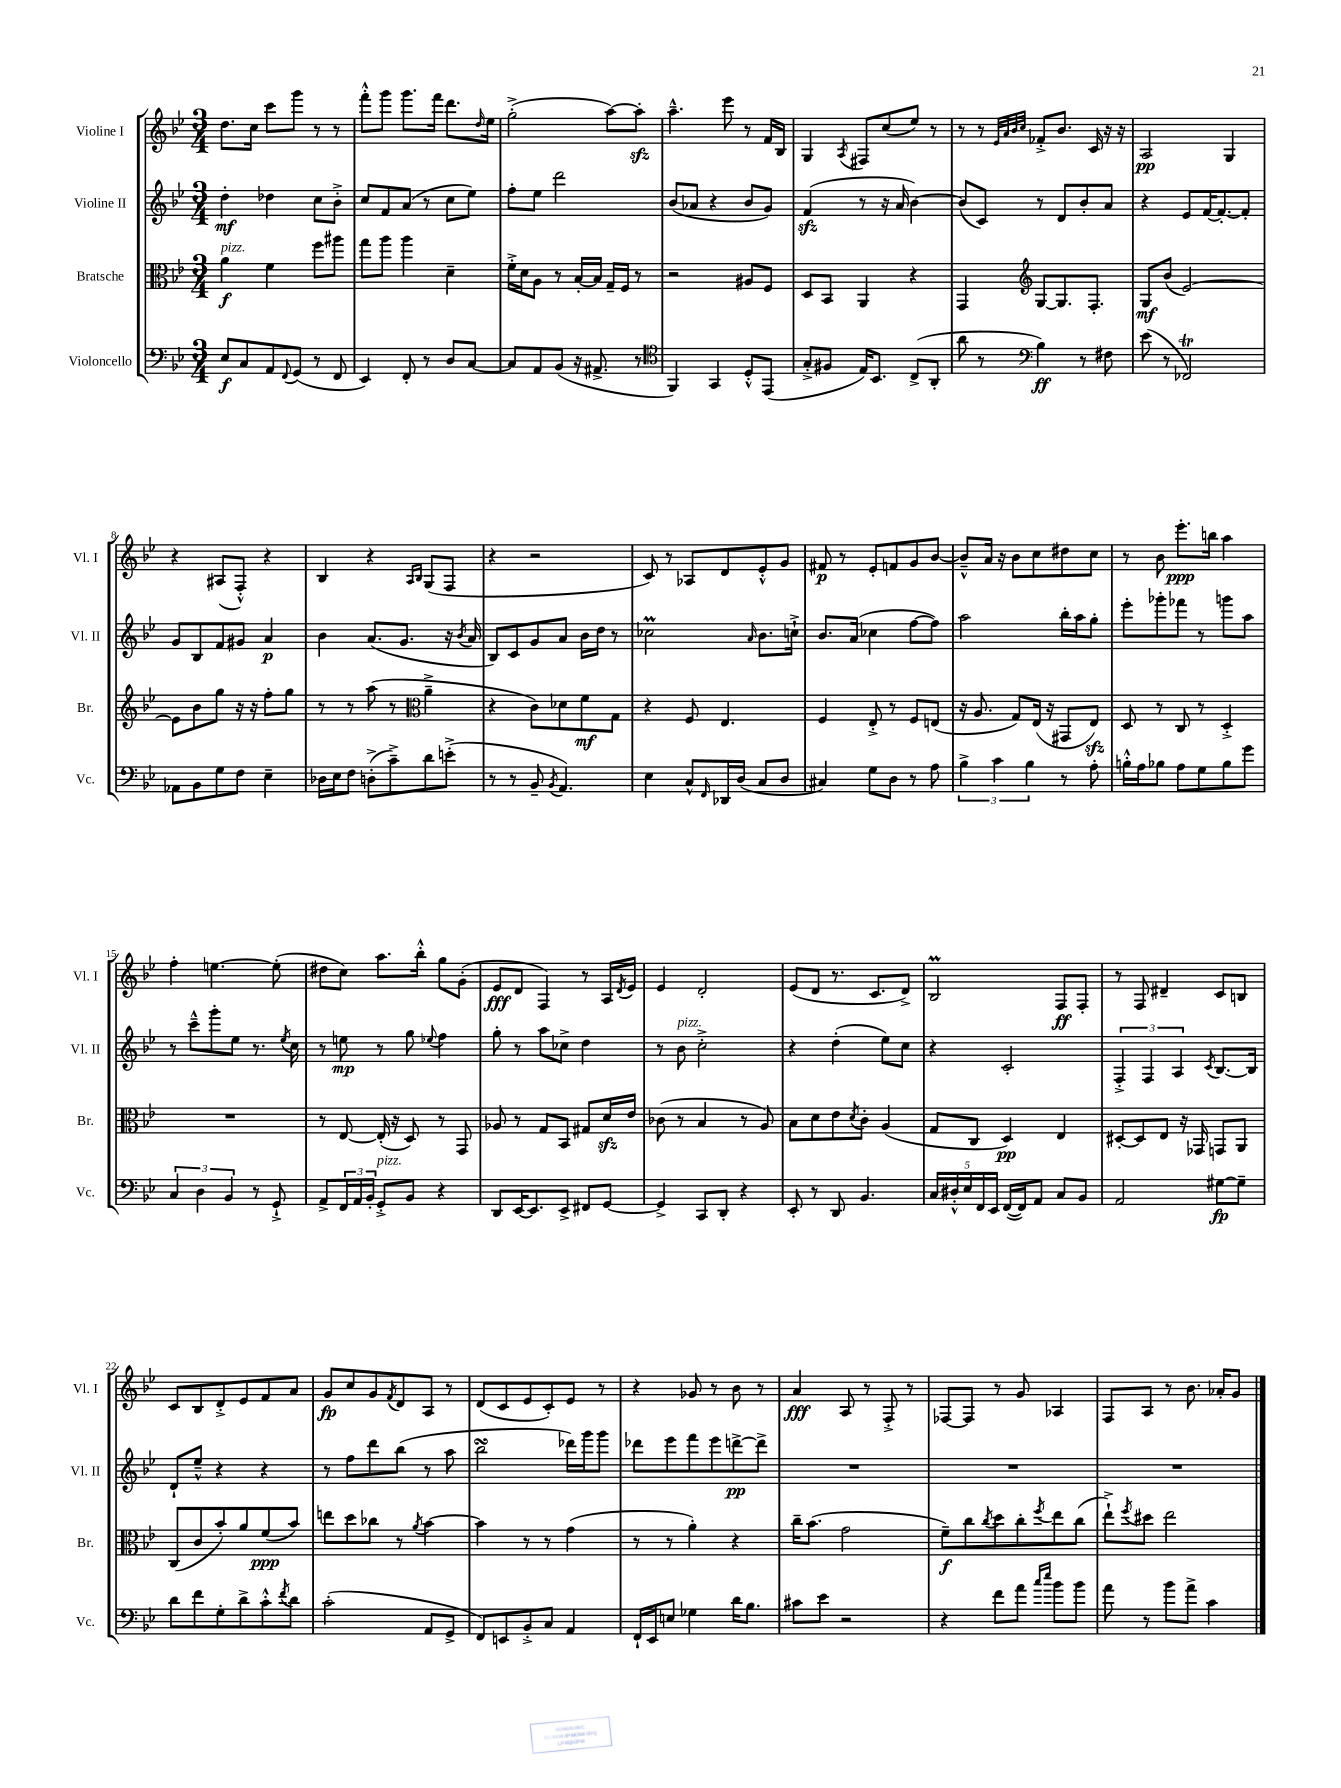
<<
\new StaffGroup <<
\new Staff = "s0" \with { instrumentName = "Violine I" shortInstrumentName = "Vl. I" } {
    \clef treble \key bes \major \numericTimeSignature \time 3/4
    d''8. c''16 c'''8 g'''8 r8 r8 |
    f'''8-.-^ g'''8 g'''8. f'''16 d'''8. \grace { d''16 } ees''16 |
    g''2-.->( a''8~) a''8-.\sfz |
    a''4.---^ ees'''8 r8 f'16 bes16 |
    g4 \acciaccatura { a8 } fis8 c''8( ees''8) r8 |
    r8 r8 \grace { ees'32 a'32 bes'32 c''32 } fes'8-.-> bes'8. c'16 r16 r16 |
    a2\pp g4 |
    r4 ais8( f8-.-^) r4 |
    bes4 r4 \grace { a16 bes16 } g8( f8 |
    r4 r2 |
    c'8) r8 aes8 d'8 ees'8-.-^ g'8 |
    fis'8\p r8 ees'8-. f'8 g'8 bes'8~ |
    bes'8---^ a'16 r16 bes'8 c''8 dis''8 c''8 |
    r8 bes'8 ees'''8.-.\ppp b''16 a''4 |
    f''4-. e''4.~ e''8-.( |
    dis''8 c''8) a''8. bes''16-.-^ g''8 g'8-.( |
    ees'8\fff d'8 f4) r8 a16 \acciaccatura { d'8 } ees'16 |
    ees'4 d'2-. |
    ees'8( d'8 r8. c'8. d'8->) |
    bes2\prall f8\ff f8-. |
    r8 f8 dis'4-- c'8 b8 |
    c'8 bes8 d'8-.-> ees'8 f'8 a'8 |
    g'8\fp c''8 g'8 \acciaccatura { f'8 } d'8 a8 r8 |
    d'8( c'8 ees'8 c'8-.) ees'8 r8 |
    r4 ges'8 r8 bes'8 r8 |
    a'4\fff a8 r8 f8-.-> r8 |
    fes8~ fes8 r8 g'8 aes4 |
    f8 a8 r8 bes'8. aes'16-. g'8 \bar "|." |
}
\new Staff = "s1" \with { instrumentName = "Violine II" shortInstrumentName = "Vl. II" } {
    \clef treble \key bes \major \numericTimeSignature \time 3/4
    d''4-.\mf des''4 c''8 bes'8-.-> |
    c''8 f'8 a'8( r8 c''8 ees''8) |
    f''8-. ees''8 d'''2 |
    bes'8( aes'8 r4 bes'8 g'8) |
    f'4\sfz( r8 r16 a'16 bes'4~) |
    bes'8( c'8) r8 d'8 bes'8-. a'8 |
    r4 ees'8 f'16~ f'8.~-. f'8-. |
    g'8 bes8 f'8 gis'8 a'4\p |
    bes'4 a'8.( g'8. r16 \acciaccatura { bes'8 } a'16 |
    bes8) c'8 g'8 a'8 bes'16 d''16 r8 |
    ces''2\prall \grace { a'16 } bes'8. c''16-!-> |
    bes'8. a'16( ces''4 f''8~ f''8) |
    a''2 bes''16-. a''16 g''8-. |
    ees'''8-. ges'''8-. fes'''8 r8 g'''8 a''8 |
    r8 c'''8---^ g'''8-. ees''8 r8. \acciaccatura { ees''8 } c''16 |
    r8 e''8\mp r8 g''8 \appoggiatura { ees''8 } f''4 |
    g''8-. r8 a''8 ces''8-> d''4 |
    r8 bes'8^\markup { \italic "pizz." } c''2-.-> |
    r4 d''4-.( ees''8) c''8 |
    r4 c'2-. |
    \tuplet 3/2 { f4-.-> f4 a4 } \acciaccatura { c'8 } bes8.~ bes16 |
    d'8-! ees''8---^ r4 r4 |
    r8 f''8 d'''8 bes''8( r8 a''8 |
    bes''2\turn des'''16) g'''16 g'''8 |
    des'''8 ees'''8 f'''8 ees'''8 d'''8~->\pp d'''8-> |
    R2. |
    R2. |
    R2. \bar "|." |
}
\new Staff = "s2" \with { instrumentName = "Bratsche" shortInstrumentName = "Br." } {
    \clef alto \key bes \major \numericTimeSignature \time 3/4
    a'4\f^\markup { \italic "pizz." } f'4 f''8 ais''8 |
    g''8 a''8 a''4 d'4-- |
    f'16-.-> d'16 a8 r8 bes16~-. bes16 g16-- f16 r8 |
    r2 ais8 f8 |
    d8 bes,8 a,4 r4 |
    g,4 \clef treble g8~ g8. f8.-. |
    g8\mf bes'8( ees'2~) |
    ees'8 bes'8 g''8 r16 r16 f''8-. g''8 |
    r8 r8 a''8( r8 \clef alto a'4---> |
    r4 c'8) des'8 f'8\mf g8 |
    r4 f8 ees4. |
    f4 ees8-.-> r8 f8 e8( |
    r16 a8. g8) ees16( r16 gis,8 ees8\sfz) |
    d8 r8 c8 r8 d4-.-> |
    R2. |
    r8 ees8~ ees16-.( r16 d8) r8 g,8 |
    aes8 r8 g8 bes,8 gis8 d'16\sfz ees'16 |
    ces'8( r8 bes4 r8 a8) |
    bes8 d'8 ees'8 \acciaccatura { d'8 } c'8-. a4( |
    g8 c8 d4\pp) ees4 |
    dis8~-. dis8 ees8 r16 ges,16 g,8 a,8 |
    c8( c'8 bes'8-.) a'8 f'8\ppp( bes'8) |
    e''8 d''8 ces''8 r8 \acciaccatura { a'8 } bes'4~ |
    bes'4 r8 r8 g'4( |
    r8 r8 a'4-.) r4 |
    c''16-- bes'8.( g'2 |
    f'8--\f) c''8 \acciaccatura { c''8 } d''8 c''8-. \acciaccatura { f''8 } ees''8 c''8( |
    ees''8-!->) \acciaccatura { f''8 } dis''8 ees''2 \bar "|." |
}
\new Staff = "s3" \with { instrumentName = "Violoncello" shortInstrumentName = "Vc." } {
    \clef bass \key bes \major \numericTimeSignature \time 3/4
    ees8\f c8 a,8 \appoggiatura { f,8 } g,8( r8 f,8 |
    ees,4) f,8-. r8 d8 c8~ |
    c8 a,8 bes,8( r16 ais,8.-> r8 |
    \clef tenor f,4) g,4 d8-.-^ ees,8( |
    g8-.-> fis8 ees16) bes,8. c8->( a,8-. |
    a'8 r8 \clef bass bes4\ff) r8 fis8 |
    ees'8( r8 fes,2\trill) |
    aes,8 bes,8 g8 f8 ees4-- |
    des16 ees16 f8 d8-.->( c'8--->) d'8 e'8-.->( |
    r8 r8 bes,8-- \acciaccatura { bes,8 } a,4.) |
    ees4 c8-^ \grace { f,16 } des,16 d16( c8 d8 |
    cis4) g8 d8 r8 a8 |
    \tuplet 3/2 { bes4-> c'4 bes4 } r8 a8-. |
    b16-.-^ a16 bes8 a8 g8 bes8 g'8 |
    \tuplet 3/2 { c4 d4 bes,4 } r8 g,8-!-> |
    a,8-> \tuplet 3/2 { f,16 a,16 bes,16-. } g,8-.->^\markup { \italic "pizz." } bes,8 r4 |
    d,8 ees,16~ ees,8. ees,8-> fis,8 g,8~ |
    g,4-> c,8 d,8-. r4 |
    ees,8-. r8 d,8 bes,4. |
    \tuplet 5/4 { c16 dis16-.-^ ees16 f,16 ees,16 } f,16~( f,16) a,8 c8 bes,8 |
    a,2 gis8~\fp gis8-- |
    d'8 f'8 g8-. d'8-> c'8-.-^ \acciaccatura { f'8 } d'8 |
    c'2-.( a,8 g,8-> |
    f,8) e,8 bes,8-.-> c8 a,4 |
    f,16-! ees,16 e8 ges4 d'16 bes8. |
    cis'8 ees'8 r2 |
    r4 f'8 a'8 \grace { c''16 ees''16 } bes'8 bes'8 |
    a'8 r8 bes'8 a'8-> c'4 \bar "|." |
}
>>
>>
